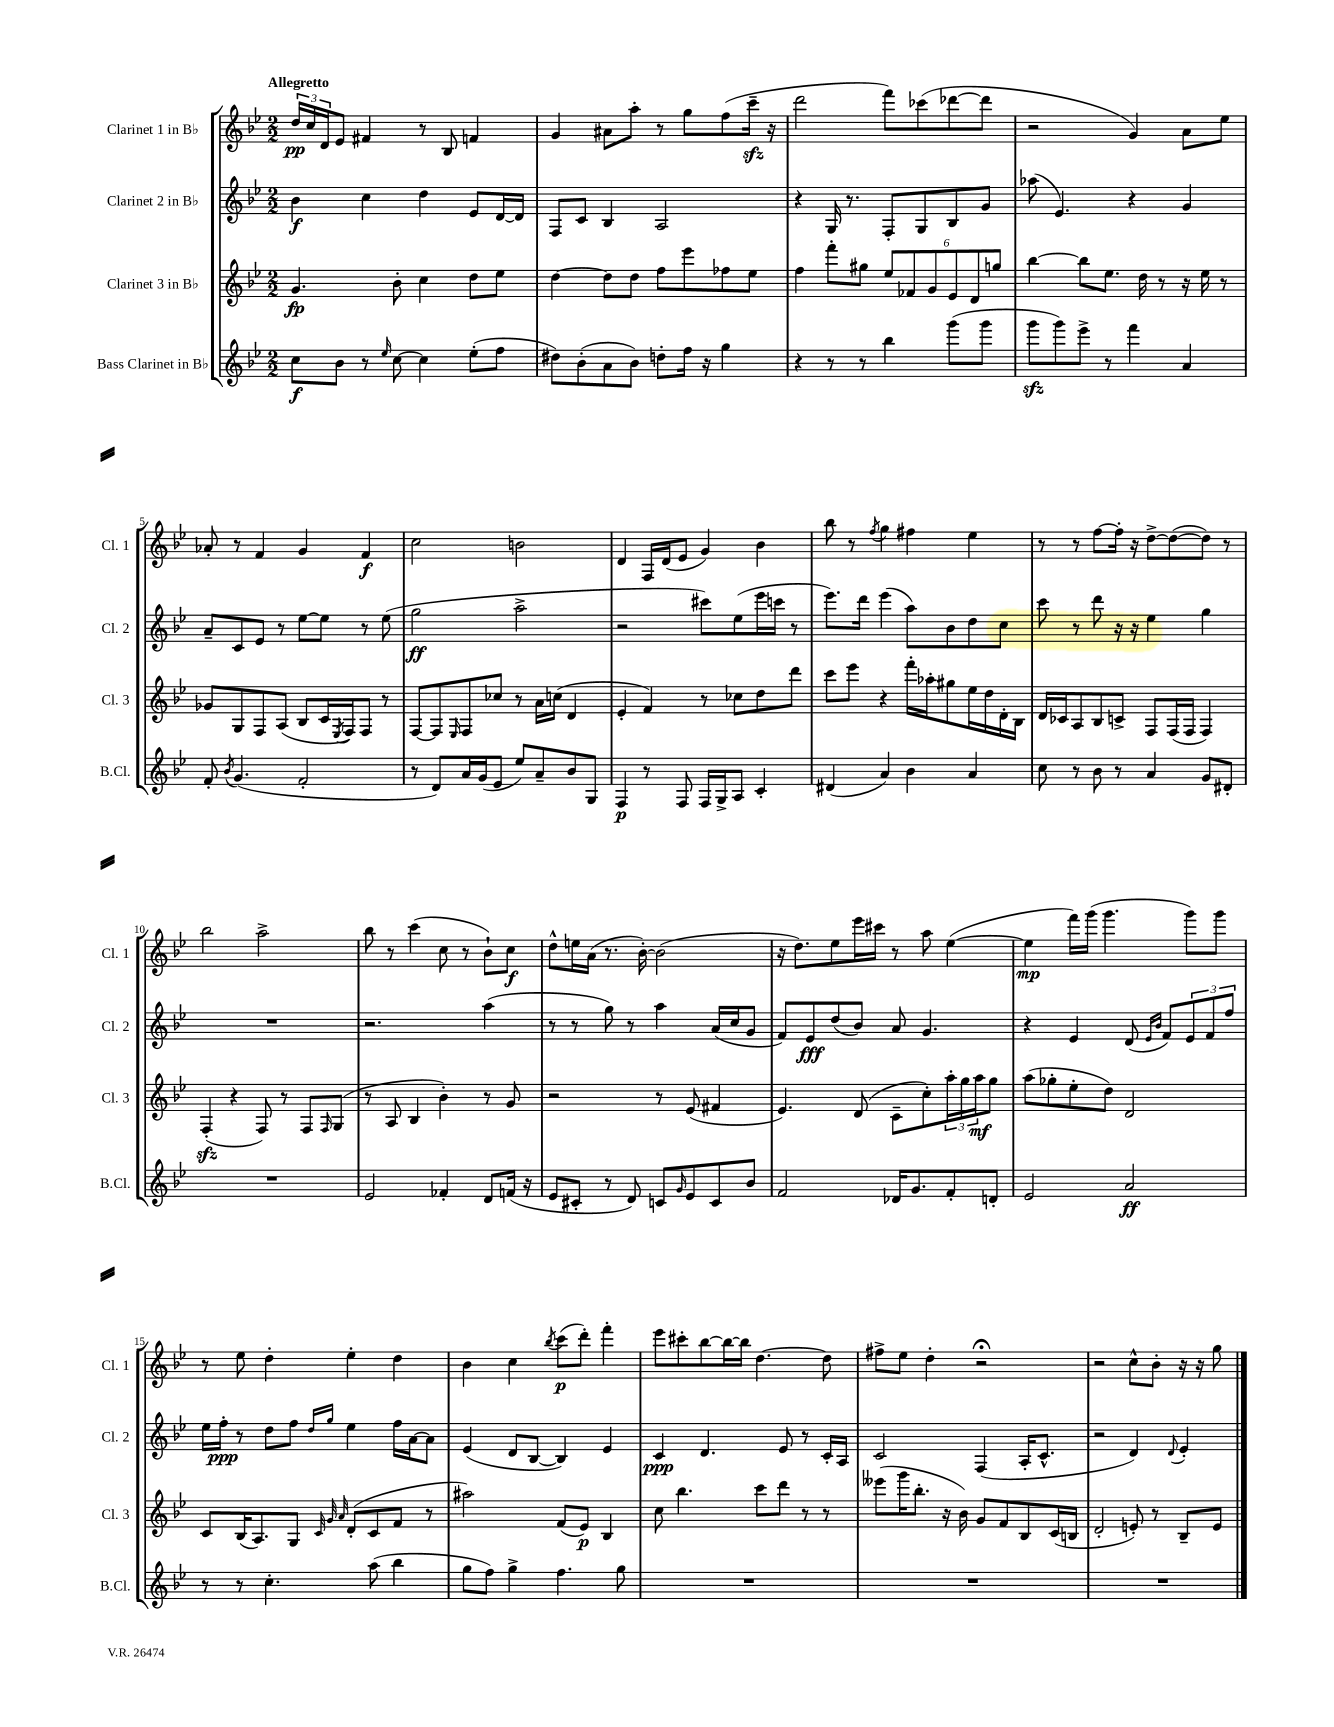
<<
\new StaffGroup <<
\new Staff = "s0" \with { instrumentName = "Clarinet 1 in Bb" shortInstrumentName = "Cl. 1" } {
    \clef treble \key bes \major \numericTimeSignature \time 2/2 \tempo "Allegretto"
    \tuplet 3/2 { d''16\pp c''16 d'16 } ees'8 fis'4 r8 bes8 f'4 |
    g'4 ais'8 a''8-. r8 g''8 f''8( c'''16--\sfz r16 |
    d'''2 f'''8) ces'''8( des'''8~ des'''8 |
    r2 g'4) a'8 ees''8 |
    aes'8-. r8 f'4 g'4 f'4\f |
    c''2 b'2 |
    d'4 f16 d'16( ees'8 g'4) bes'4 |
    bes''8 r8 \acciaccatura { f''8 } g''4 fis''4 ees''4 |
    r8 r8 f''8~ f''16-. r16 d''8~-> d''8~( d''8) r8 |
    bes''2 a''2-> |
    bes''8 r8 c'''4( c''8 r8 bes'8-!) c''8\f |
    d''8-^ e''16 a'16( r8. bes'16~-.) bes'2( |
    r16 d''8.) ees''8 ees'''16 cis'''16 r8 a''8 ees''4~( |
    ees''4\mp f'''16) g'''16( g'''4. g'''8) g'''8 |
    r8 ees''8 d''4-. ees''4-. d''4 |
    bes'4 c''4 \acciaccatura { bes''8 } c'''8\p( d'''8-.) f'''4-. |
    ees'''8 cis'''8-. bes''8~ bes''16~ bes''16 d''4.~ d''8 |
    fis''8-> ees''8 d''4-. r2\fermata |
    r2 c''8-^ bes'8-. r16 r16 g''8 \bar "|." |
}
\new Staff = "s1" \with { instrumentName = "Clarinet 2 in Bb" shortInstrumentName = "Cl. 2" } {
    \clef treble \key bes \major \numericTimeSignature \time 2/2
    bes'4\f c''4 d''4 ees'8 d'16~ d'16 |
    f8 c'8 bes4 a2 |
    r4 g16 r8. f8-. g8 bes8 g'8 |
    aes''8( ees'4.) r4 g'4 |
    a'8-- c'8 ees'8 r8 ees''8~ ees''8 r8 ees''8( |
    g''2\ff a''2-> |
    r2 cis'''8) ees''8( ees'''16 c'''16 r8 |
    ees'''8.) d'''16 ees'''4( a''8) bes'8 d''8 c''8 |
    c'''8 r8 d'''8 r16 r16 ees''4 g''4 |
    R1 |
    r2. a''4( |
    r8 r8 g''8) r8 a''4 a'16( c''16 g'8 |
    f'8) ees'8\fff d''8( bes'8) a'8 g'4. |
    r4 ees'4 d'8( \grace { ees'16 bes'16 } f'8) \tuplet 3/2 { ees'8 f'8 f''8 } |
    ees''16 f''16-.\ppp r8 d''8 f''8 \grace { d''16 g''16 } ees''4 f''16 a'16~ a'8 |
    ees'4( d'8 bes8~ bes4) ees'4 |
    c'4\ppp d'4. ees'8 r8 c'16-. a16 |
    c'2 f4( a16-. c'8.-^ |
    r2 d'4) \appoggiatura { d'8 } ees'4-. \bar "|." |
}
\new Staff = "s2" \with { instrumentName = "Clarinet 3 in Bb" shortInstrumentName = "Cl. 3" } {
    \clef treble \key bes \major \numericTimeSignature \time 2/2
    g'4.\fp bes'8-. c''4 d''8 ees''8 |
    d''4~ d''8 d''8 f''8 ees'''8 fes''8 ees''8 |
    f''4 f'''8-. gis''8 \tuplet 6/4 { ees''8 fes'8 g'8 ees'8 d'8 g''8 } |
    bes''4~ bes''8 ees''8. d''16 r8 r16 ees''16 r8 |
    ges'8 g8 f8 a8( bes8 c'16 \acciaccatura { ees8 } f16) f8 r8 |
    f8~ f8 \grace { ees16 } f8 ces''8 r8 a'16 c''16( d'4 |
    ees'4-. f'4) r8 ces''8 d''8 d'''8 |
    c'''8 ees'''8 r4 f'''16-. aes''16-. gis''8 ees''16 d''16 d'16-. bes16 |
    d'16 ces'16 a8 bes8 c'8-> f8 f16( f16 f4) |
    f4-.\sfz( r4 f8) r8 f8 \grace { f16 } g8( |
    r8 a8 bes4 bes'4-.) r8 g'8 |
    r2 r8 ees'8( fis'4 |
    ees'4.) d'8( c'8-- c''8-.) \tuplet 3/2 { a''16-. g''16 a''16\mf } g''8 |
    a''8( ges''8-. ees''8-. d''8) d'2 |
    c'8 bes16( a8.) g8 \grace { c'32 g'32 a'32 } d'8-.( c'8 f'8 r8 |
    ais''2) f'8( ees'8\p) bes4 |
    c''8 bes''4. c'''8 d'''8 r8 r8 |
    eeses'''8( g'''16 bes''8.-. r16 bes'16) g'8 f'8 bes8 c'16( b16 |
    d'2-. e'8-.) r8 bes8-- e'8 \bar "|." |
}
\new Staff = "s3" \with { instrumentName = "Bass Clarinet in Bb" shortInstrumentName = "B.Cl." } {
    \clef treble \key bes \major \numericTimeSignature \time 2/2
    c''8\f bes'8 r8 \grace { ees''16 } c''8~ c''4 ees''8-.( f''8 |
    dis''8) bes'8-.( a'8 bes'8) d''8-. f''16 r16 g''4 |
    r4 r8 r8 bes''4 g'''8( g'''8 |
    g'''8\sfz g'''8) ees'''8-> r8 f'''4 a'4 |
    f'8-. \acciaccatura { bes'8 } g'4.( f'2-. |
    r8 d'8) a'16 g'16( ees'8 ees''8) a'8-- bes'8 g8 |
    f4\p r8 f8 f16 g16-> a8 c'4-. |
    dis'4( a'4) bes'4 a'4 |
    c''8 r8 bes'8 r8 a'4 g'8 dis'8-. |
    R1 |
    ees'2 fes'4-. d'8 f'16( r16 |
    ees'8 cis'8-. r8 d'8) c'8 \grace { g'16 } ees'8 c'8 bes'8 |
    f'2 des'16 g'8. f'8-. d'8-. |
    ees'2 a'2\ff |
    r8 r8 c''4.-. a''8( bes''4 |
    g''8 f''8) g''4-> f''4. g''8 |
    R1 |
    R1 |
    R1 \bar "|." |
}
>>
>>
